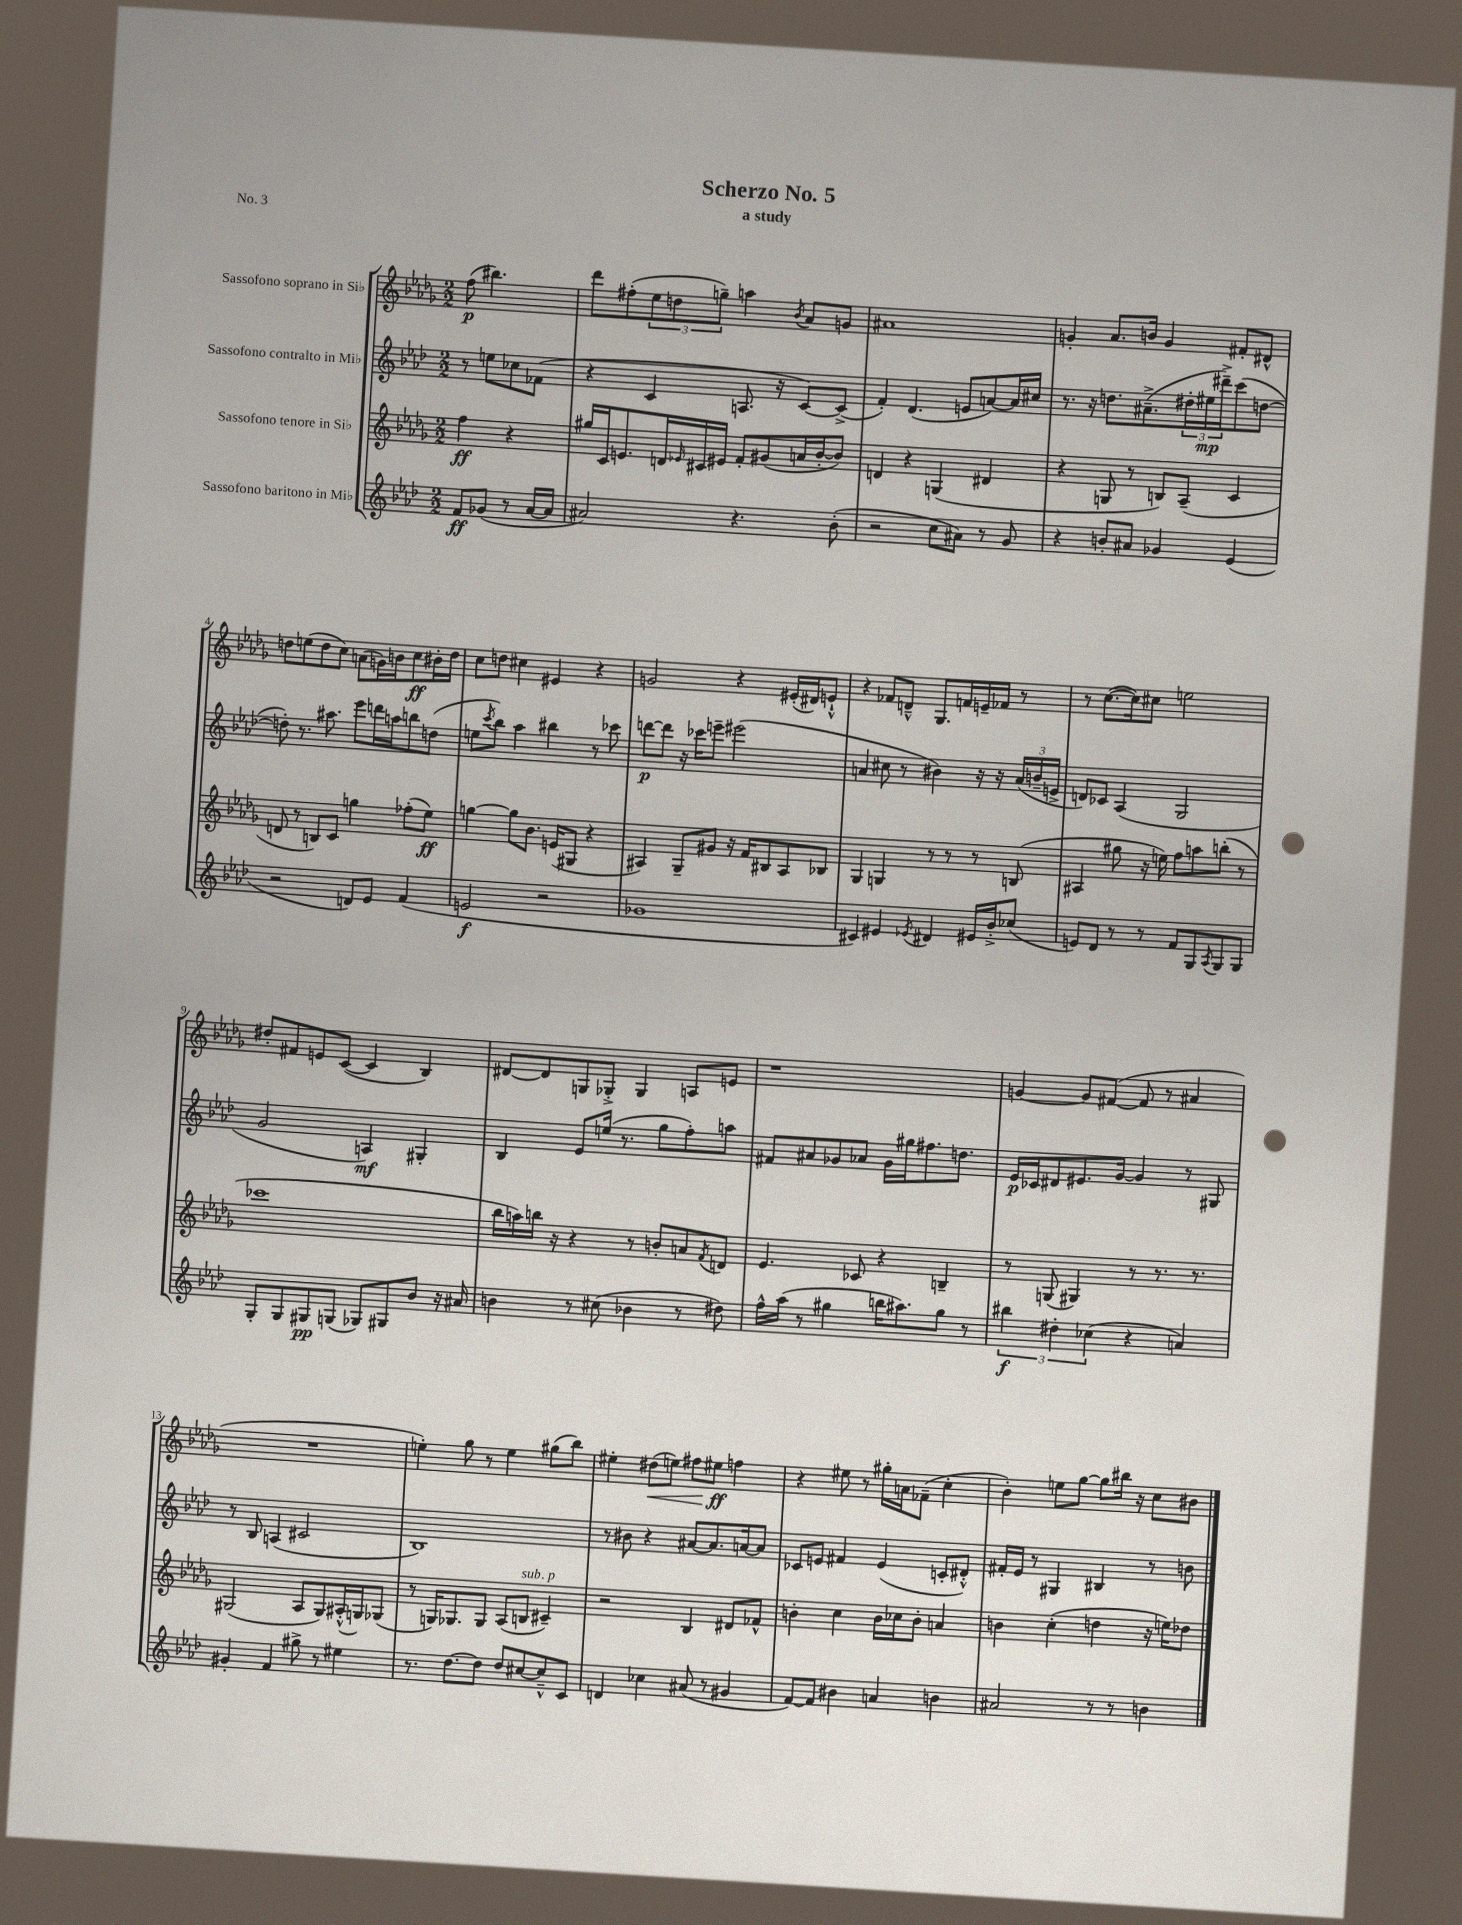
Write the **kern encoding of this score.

**kern	**dynam	**kern	**dynam	**kern	**dynam	**kern	**dynam
*part4	*part4	*part3	*part3	*part2	*part2	*part1	*part1
*staff4	*staff4	*staff3	*staff3	*staff2	*staff2	*staff1	*staff1
*I"Sassofono baritono in Mi♭	*	*I"Sassofono tenore in Si♭	*	*I"Sassofono contralto in Mi♭	*	*I"Sassofono soprano in Si♭	*
*clefG2	*	*clefG2	*	*clefG2	*	*clefG2	*
*k[b-e-a-d-]	*	*k[b-e-a-d-g-]	*	*k[b-e-a-d-]	*	*k[b-e-a-d-g-]	*
*M2/2	*	*M2/2	*	*M2/2	*	*M2/2	*
=	=	=	=	=	=	=	=
8f/L	ff	4ff\	ff	8r	.	(8ff\	p
(8g-X/J	.	.	.	8een\L	.	4.bb#X\)	.
8r	.	4r	.	8cc-X\	.	.	.
[16a-/LL	.	.	.	(8f-X\J	.	.	.
16a-/JJ]	.	.	.	.	.	.	.
=1	=1	=1	=1	=1	=1	=1	=1
2a#X/)	.	16gg#X/LL	.	4r	.	8ddd-\L	.
.	.	16c/J	.	.	.	.	.
.	.	8.en/	.	.	.	(8ff#X'\	.
.	.	.	.	4c/	.	12ee-\	.
.	.	16dn/L	.	.	.	.	.
.	.	.	.	.	.	12ddn\	.
.	.	16qqe-X/	.	.	.	.	.
.	.	16c#X/	.	.	.	.	.
.	.	.	.	.	.	12ggn~\J)	.
.	.	16e#X/JJ	.	.	.	.	.
4.r	.	8f'/L	.	8.An/	.	4aan\	.
.	.	(8g#X/	.	.	.	.	.
.	.	.	.	16r	.	.	.
.	.	.	.	.	.	8qb-/	.
.	.	16an/L	.	[8c/L)	.	8a-/L	.
.	.	[16b-'/J	.	.	.	.	.
(8b-'\	.	8b-/J])	.	(8c^/J]	.	8gn/J	.
=2	=2	=2	=2	=2	=2	=2	=2
2r	.	4dn/	.	4f'/)	.	1a#X	.
.	.	4r	.	(4.d-/	.	.	.
8cc\L	.	(4Gn/	.	.	.	.	.
8a#X\J)	.	.	.	8en/L	.	.	.
8r	.	4d#X/	.	[8an/)	.	.	.
8g/	.	.	.	16a/L]	.	.	.
.	.	.	.	16cc#X/JJ	.	.	.
=3	=3	=3	=3	=3	=3	=3	=3
4r	.	4r	.	8.r	.	4gn'/	.
.	.	.	.	16r	.	.	.
8bn'/L	.	8Gn/	.	8.ddn\L	.	8.a-/L	.
8a#X/J	.	8r	.	.	.	.	.
.	.	.	.	(8.a#X~^\	.	16bn/Jk	.
4g-X/	.	8Bn/L)	.	.	.	4g/	.
.	.	(8A-~/J	.	24dd#X'\L	.	.	.
.	.	.	.	24ee#X\	mp	.	.
.	.	.	.	24ddd#X~^\J)	.	.	.
(4e-/	.	4c/	.	(8ccc\	.	8f#X'/L	.
.	.	.	.	[8ddn\J	.	8d#X^^/J	.
!!LO:LB:g=z
=4	=4	=4	=4	=4	=4	=4	=4
2r	.	8dn/	.	8ddn'\])	.	8ddn\L	.
.	.	8r	.	8.r	.	(8een\	.
.	.	8Bn/L)	.	.	.	8dd\	.
.	.	.	.	8.aa#X\	.	.	.
.	.	8c/J	.	.	.	8cc\J)	.
8dn/L)	.	4ggn\	.	8eee-\L	.	(8an\L	.
8e-/J	.	.	.	16dddn\L	.	16gn\L)	.
.	.	.	.	16aan\J	.	16bn\J	.
(4f/	.	(8ff-X'\L	.	8bbn\	.	8cc\	ff
.	.	8ee-\J)	ff	(8ddn\J	.	16b#X'\L	.
.	.	.	.	.	.	16dd\JJ	.
=5	=5	=5	=5	=5	=5	=5	=5
2en/	f	[4ggn\	.	8een\L	.	8cc\L	.
.	.	.	.	8qccc/	.	.	.
.	.	.	.	8bb-\J)	.	8ddn\J	.
.	.	8gg\L]	.	4aa-\	.	4cc#X\	.
.	.	8.b-\J	.	.	.	.	.
2r	.	.	.	4bb#X\	.	4e#X/	.
.	.	(16en/KL	.	.	.	.	.
.	.	8G#X/J	.	.	.	.	.
.	.	4r	.	8r	.	4r	.
.	.	.	.	8ccc-X\	.	.	.
=6	=6	=6	=6	=6	=6	=6	=6
1g-X	.	4A#X/)	.	[8dddn\L	p	2gn/	.
.	.	.	.	8ddd\J]	.	.	.
.	.	8G-~/L	.	16r	.	.	.
.	.	.	.	16ccc-X\KL	.	.	.
.	.	8g#X/J	.	8eeen~\J	.	.	.
.	.	16r	.	(2eee#X\	.	4r	.
.	.	16f/KL	.	.	.	.	.
.	.	8B#X/	.	.	.	.	.
.	.	8A#/	.	.	.	(16e#X'/LL	.
.	.	.	.	.	.	16d#X/J)	.
.	.	8B-X/J	.	.	.	8en`^^/J	.
=7	=7	=7	=7	=7	=7	=7	=7
4c#X/)	.	4G-/	.	4an/	.	4r	.
4e#X/	.	4Gn/	.	8cc#X\	.	8f-X/L	.
.	.	.	.	8r	.	8dn~^^/J	.
8qe-X/	.	.	.	.	.	.	.
4d#X/	.	8r	.	4b#X\)	.	8.G-/L	.
.	.	8r	.	.	.	.	.
.	.	.	.	.	.	16fn/L	.
16e#X/LL	.	8r	.	16r	.	16en~/	.
16b-'^/J	.	.	.	16r	.	16f-X/JJ	.
(8cc-X/J	.	(8Bn/	.	(24a/LL	.	8r	.
.	.	.	.	24bn~/	.	.	.
.	.	.	.	24en^/JJ	.	.	.
=8	=8	=8	=8	=8	=8	=8	=8
8en/L)	.	4A#X/	.	8dn/L)	.	8r	.
8d-/J	.	.	.	8c-X/J	.	([8.cc\L	.
8r	.	8gg#X\	.	(4A-/	.	.	.
.	.	.	.	.	.	16cc\k])	.
8r	.	16r	.	.	.	8cc#X\J	.
.	.	16een\)	.	.	.	.	.
8f/L	.	8ff\L	.	2G/	.	2een\	.
8G/	.	8aan\	.	.	.	.	.
8qA-/	.	.	.	.	.	.	.
8G/	.	(8bbn'\J	.	.	.	.	.
8G/J	.	8r	.	.	.	.	.
!!LO:LB:g=z
=9	=9	=9	=9	=9	=9	=9	=9
8G'/L	.	1ccc-X	.	2g/	.	8dd#X'/L	.
8G/	.	.	.	.	.	8f#X/	.
8G#X/	pp	.	.	.	.	8en/	.
(8Gn/J	.	.	.	.	.	([8c/J	.
8G-X/L)	.	.	.	4An/)	mf	4c/]	.
8G#X/	.	.	.	.	.	.	.
8b-/J	.	.	.	4G#X'/	.	4B-/)	.
16r	.	.	.	.	.	.	.
16a#X/	.	.	.	.	.	.	.
=10	=10	=10	=10	=10	=10	=10	=10
4bn\	.	16bb-\LL	.	4B-/	.	[8d#X/L	.
.	.	16aan\)	.	.	.	.	.
.	.	16bbn\JJ	.	.	.	8d#/]	.
.	.	16r	.	.	.	.	.
8r	.	4r	.	8e-/L	.	8Gn/	.
(8cc#X\	.	.	.	(16een/Jk	.	8G-X'^/J	.
.	.	.	.	8.r	.	.	.
4b-X\	.	8r	.	.	.	4G-/	.
.	.	8bn'/L	.	8gg\L	.	.	.
8r	.	8an/	.	8ff'\)	.	8An/L	.
.	.	8qf/	.	.	.	.	.
8dd#X\)	.	8dn/J	.	8aan\J	.	8en/J	.
=11	=11	=11	=11	=11	=11	=11	=11
16ff^^\LL	.	4.e-/	.	8f#X/L	.	1r	.
(16aa-\JJ	.	.	.	.	.	.	.
8r	.	.	.	8a#X/	.	.	.
4gg#X\	.	.	.	8g-X/	.	.	.
.	.	8c-X/	.	8a-X/J	.	.	.
16bbn\KL	.	4r	.	16g-\LL	.	.	.
8.aa#X\)	.	.	.	16gg#X\J	.	.	.
.	.	.	.	8.ff#X\	.	.	.
8gg#\J	.	4Bn~/	.	.	.	.	.
.	.	.	.	8.ddn\J	.	.	.
8r	.	.	.	.	.	.	.
=12	=12	=12	=12	=12	=12	=12	=12
6bb#X\	f	8r	.	16e-/LL	p	[4gn/	.
.	.	.	.	16c-X/J	.	.	.
.	.	(8Gn/	.	8d#X/	.	.	.
6dd#X'\	.	.	.	.	.	.	.
.	.	4G#X/)	.	8.e#X/	.	8g/L]	.
(6cc-X\	.	.	.	.	.	.	.
.	.	.	.	.	.	([8f#X/J	.
.	.	.	.	[16g/Jk	.	.	.
4r	.	8r	.	4g/]	.	8f#/]	.
.	.	8.r	.	.	.	8r	.
4an/)	.	.	.	8r	.	4a#X/	.
.	.	8.r	.	.	.	.	.
.	.	.	.	8G#X/	.	.	.
!!LO:LB:g=z
=13	=13	=13	=13	=13	=13	=13	=13
4g#X'/	.	(2G#X/	.	8r	.	1r	.
.	.	.	.	8B-/	.	.	.
4f/	.	.	.	(4An/	.	.	.
8gg#X^\	.	8A-/L	.	2c#X/	.	.	.
8r	.	8G#/)	.	.	.	.	.
4ee#X\	.	(16A#X'^^/L	.	.	.	.	.
.	.	16Gn/J)	.	.	.	.	.
.	.	(8G-X/J	.	.	.	.	.
=14	=14	=14	=14	=14	=14	=14	=14
8.r	.	8r	.	1B-)	.	4een'\)	.
.	.	16Gn/KL)	.	.	.	.	.
[8.dd-\L	.	8.G-X/	.	.	.	.	.
.	.	.	.	.	.	8gg-\	.
8dd-\J]	.	8G-/J	.	.	.	8r	.
8dd-/L	.	(8A-/L	.	.	.	4ee\	.
!	!	!LO:TX:a:i:t=sub. p	!	!	!	!	!
[8cc#X/	.	8Bn/J	.	.	.	.	.
8cc#~^^/]	.	4c#X~/)	.	.	.	(8gg#X\L	.
8c/J	.	.	.	.	.	8bb-\J)	.
=15	=15	=15	=15	=15	=15	=15	=15
4dn/	.	2r	.	8r	.	4ee#X'\	.
.	.	.	.	8b#X\	.	.	.
!	!	!	!	!	!	!	!LO:HP:b
4cc-X\	.	.	.	4r	.	(8dd#X\L	<
.	.	.	.	.	.	8een\J)	.
(8a#X/	.	4B-/	.	[8a#X/L	.	8ff#X\L	.
8r	.	.	.	8.a#/]	.	8ee#X\J	ff
4g#X/	.	8d#X/L	.	.	.	4ffn\	[
.	.	.	.	[16an/k	.	.	.
.	.	8f-X^^/J	.	8a/J]	.	.	.
=16	=16	=16	=16	=16	=16	=16	=16
[8f/L)	.	4bn'\	.	8c-X/L	.	4r	.
8f/J]	.	.	.	8en/J	.	.	.
4b#X\	.	4cc\	.	4f#X/	.	8ee#X\	.
.	.	.	.	.	.	8r	.
4an/	.	16b\LL	.	(4e/	.	16gg#X'\LL	.
.	.	16cc-X\J	.	.	.	16an\J	.
.	.	8b'\J	.	.	.	(8f-X~\J	.
4bn\	.	4an/	.	8cn'/L	.	4cc'\	.
.	.	.	.	8d#X'^^/J)	.	.	.
=17	=17	=17	=17	=17	=17	=17	=17
2a#X/	.	4bn\	.	16f#X'/LL	.	4b-'\)	.
.	.	.	.	16e-/JJ	.	.	.
.	.	.	.	8r	.	.	.
.	.	(4cc'\	.	4G#X/	.	8een\L	.
.	.	.	.	.	.	[8gg-\J	.
8r	.	4ddn\	.	4B#X/	.	8gg-\L]	.
8r	.	.	.	.	.	16bb#X\Jk	.
.	.	.	.	.	.	16r	.
4bn\	.	16r	.	8r	.	8cc\L	.
.	.	16een\KL)	.	.	.	.	.
.	.	8dd-X\J	.	8bn\	.	8b#X\J	.
==	==	==	==	==	==	==	==
*-	*-	*-	*-	*-	*-	*-	*-
